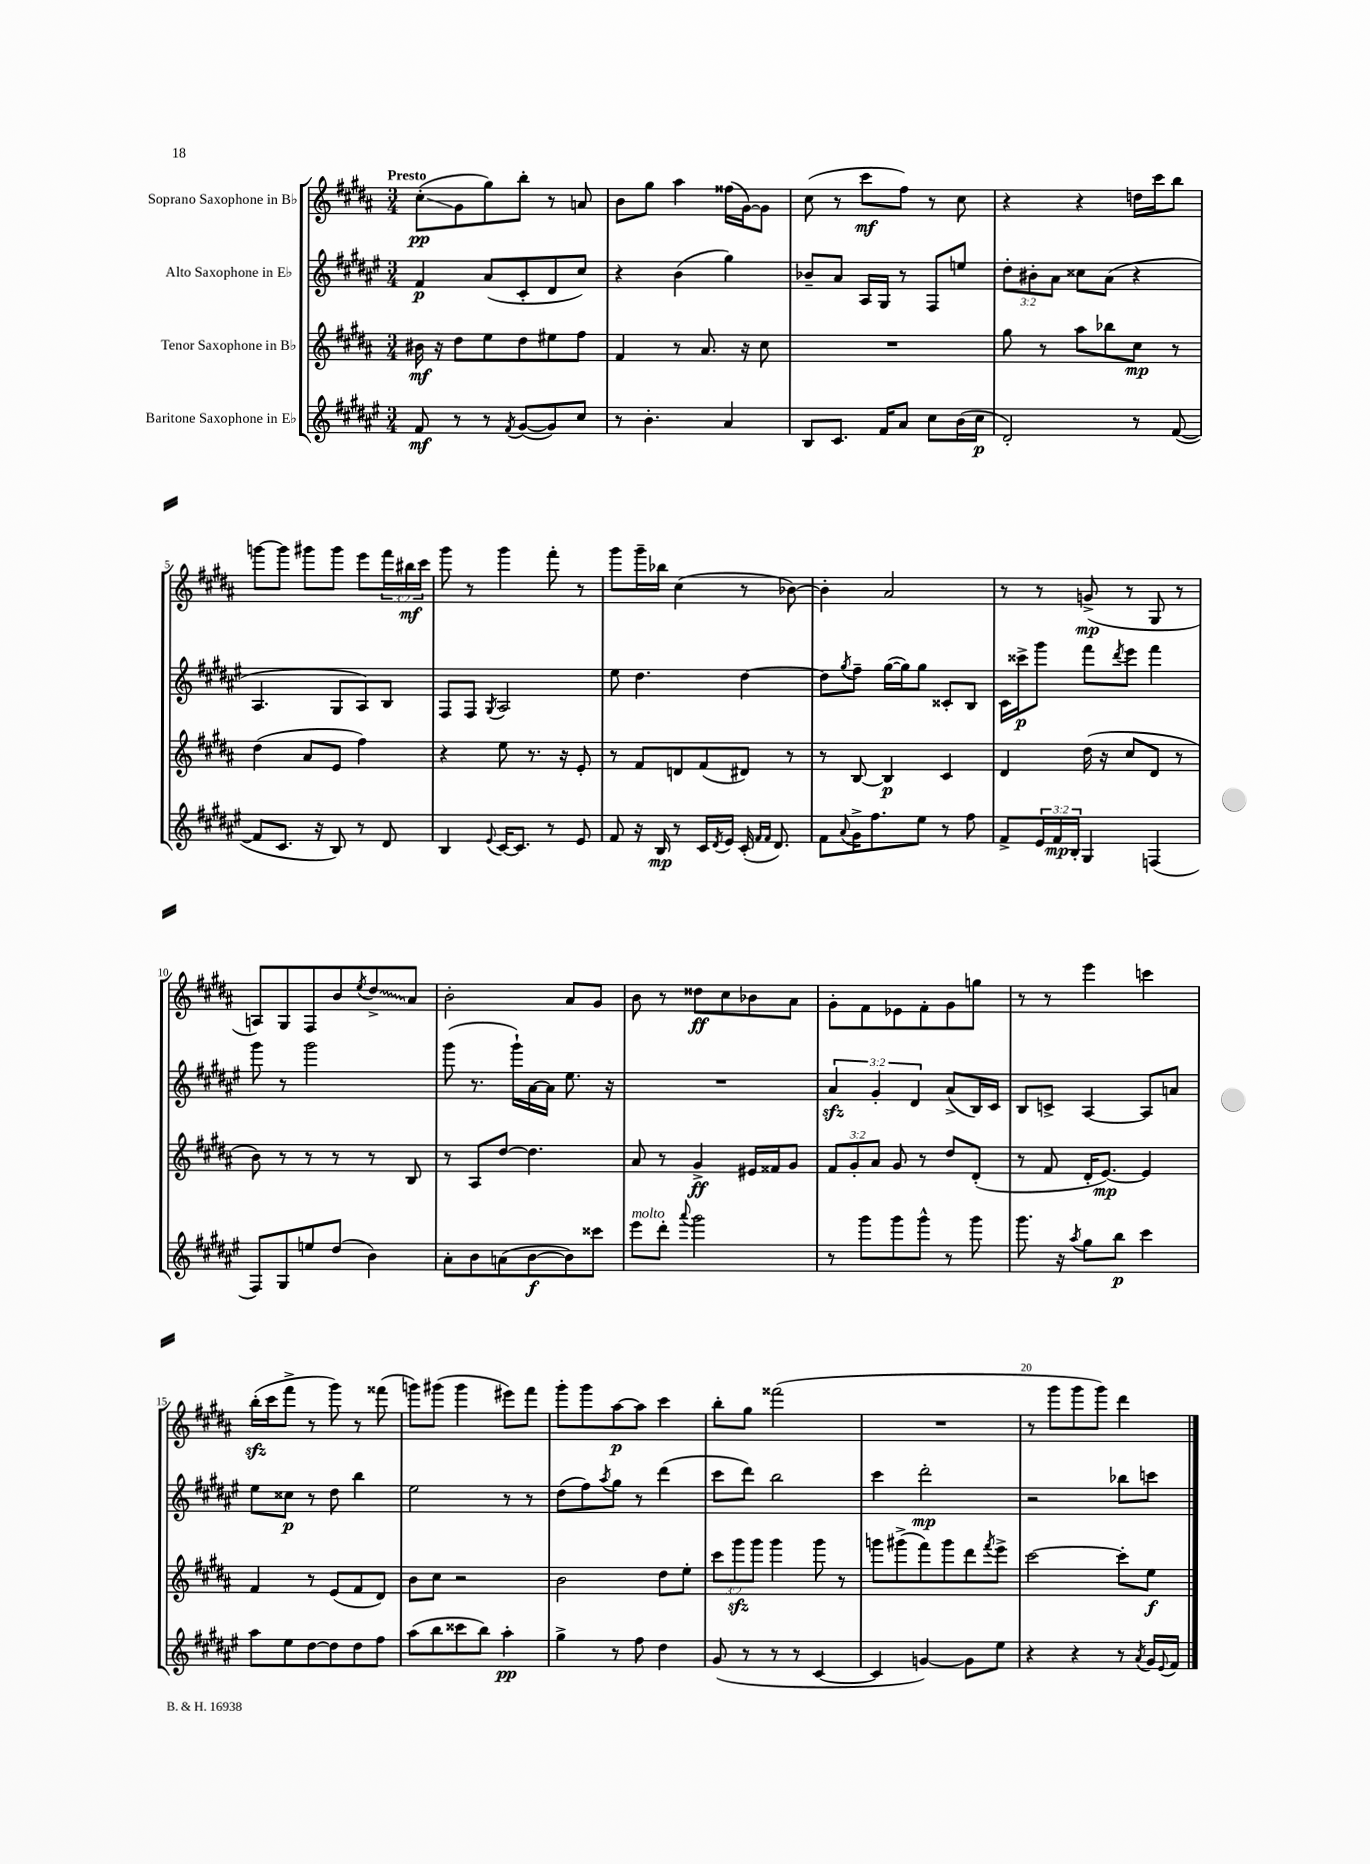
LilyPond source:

<<
\new StaffGroup <<
\new Staff = "s0" \with { instrumentName = "Soprano Saxophone in Bb" } {
    \clef treble \key b \major \numericTimeSignature \time 3/4 \override Staff.TupletNumber.text = #tuplet-number::calc-fraction-text \tempo "Presto"
    cis''8-.\glissando\pp( gis'8 gis''8) b''8-. r8 a'8 |
    b'8 gis''8 ais''4 fisis''16( gis'16~) gis'8 |
    cis''8( r8 cis'''8\mf fis''8) r8 cis''8 |
    r4 r4 d''16 cis'''16 b''8 |
    g'''8~ g'''8 gis'''8 gis'''8 e'''8 \tuplet 3/2 { fis'''16 bis''16\mf cis'''16 } |
    gis'''8 r8 gis'''4 fis'''8-. r8 |
    gis'''8 gis'''16-- bes''16 cis''4( r8 bes'8~) |
    bes'4-. ais'2 |
    r8 r8 g'8->\mp( r8 gis8 r8 |
    a8) gis8 fis8 b'8 \acciaccatura { e''8 } \once \override Glissando.style = #'zigzag dis''8->\glissando ais'8 |
    b'2-. ais'8 gis'8 |
    b'8 r8 disis''8\ff cis''8 bes'8 ais'8 |
    gis'8-. fis'8 ees'8 fis'8-. gis'8 g''8 |
    r8 r8 e'''4 c'''4 |
    b''16-.\sfz( cis'''16 fis'''8-> r8 gis'''8) r8 fisis'''8( |
    g'''8) gis'''8( gis'''4 eis'''8) fis'''8 |
    gis'''8-. gis'''8 ais''8~\p ais''8 cis'''4 |
    b''8-. gis''8 fisis'''2( |
    R2. |
    r8 gis'''8 gis'''8 gis'''8) dis'''4 \bar "|." |
}
\new Staff = "s1" \with { instrumentName = "Alto Saxophone in Eb" } {
    \clef treble \key fis \major \numericTimeSignature \time 3/4 \override Staff.TupletNumber.text = #tuplet-number::calc-fraction-text
    fis'4\p ais'8( cis'8-. dis'8 cis''8) |
    r4 b'4( gis''4) |
    bes'8-- ais'8 ais16 gis16 r8 fis8 e''8 |
    \tuplet 3/2 { dis''8-. bis'8-. ais'8 } cisis''8 ais'8( r4 |
    ais4. gis8 ais8) b8 |
    fis8 fis8 \acciaccatura { gis8 } ais2 |
    eis''8 dis''4. dis''4~ |
    dis''8 \acciaccatura { gis''8 } fis''8-- gis''16~( gis''16) gis''8 cisis'8-. b8 |
    cis'16 cisis'''16->\p gis'''8 fis'''8 \acciaccatura { dis'''8 } eis'''8 fis'''4 |
    gis'''8 r8 gis'''2 |
    gis'''8( r8. gis'''16-!) ais'16~ ais'16 eis''8. r16 |
    R2. |
    \tuplet 3/2 { ais'4\sfz gis'4-. dis'4 } ais'8->( b16) cis'16 |
    b8 c'8-> ais4~ ais8 a'8 |
    eis''8 cisis''8\p r8 dis''8 b''4 |
    eis''2 r8 r8 |
    dis''8( fis''8) \acciaccatura { ais''8 } gis''8 r8 dis'''4( |
    cis'''8 dis'''8) b''2 |
    cis'''4 dis'''2-.\mp |
    r2 bes''8 c'''8 \bar "|." |
}
\new Staff = "s2" \with { instrumentName = "Tenor Saxophone in Bb" } {
    \clef treble \key b \major \numericTimeSignature \time 3/4 \override Staff.TupletNumber.text = #tuplet-number::calc-fraction-text
    bis'16\mf r16 dis''8 e''8 dis''8 eis''8 fis''8 |
    fis'4 r8 ais'8. r16 cis''8 |
    R2. |
    gis''8 r8 ais''8 bes''8 cis''8\mp r8 |
    dis''4( ais'8 e'8 fis''4) |
    r4 e''8 r8. r16 e'8-. |
    r8 fis'8 d'8 fis'8( dis'8) r8 |
    r8 b8~ b4\p cis'4 |
    dis'4 dis''16( r16 cis''8 dis'8 r8 |
    b'8) r8 r8 r8 r8 b8 |
    r8 ais8 dis''8~ dis''4. |
    ais'8 r8 gis'4->\ff eis'16 fisis'16 gis'8 |
    \tuplet 3/2 { fis'8 gis'8-. ais'8 } gis'8 r8 dis''8 dis'8-.( |
    r8 fis'8 dis'16-. e'8.~\mp) e'4 |
    fis'4 r8 e'8( fis'8 dis'8) |
    b'8 cis''8 r2 |
    b'2 dis''8 e''8-. |
    \tuplet 3/2 { cis'''8 gis'''8\sfz gis'''8 } gis'''4 gis'''8 r8 |
    g'''8 gis'''8->( fis'''8) gis'''8 dis'''8 \acciaccatura { fis'''8 } e'''8-> |
    cis'''2~ cis'''8-. e''8\f \bar "|." |
}
\new Staff = "s3" \with { instrumentName = "Baritone Saxophone in Eb" } {
    \clef treble \key fis \major \numericTimeSignature \time 3/4 \override Staff.TupletNumber.text = #tuplet-number::calc-fraction-text
    fis'8\mf r8 r8 \acciaccatura { fis'8 } gis'8~( gis'8) cis''8 |
    r8 b'4.-. ais'4 |
    b8 cis'8. fis'16 ais'8 cis''8 b'16( cis''16\p |
    dis'2-.) r8 fis'8~( |
    fis'8 cis'8. r16 b8) r8 dis'8 |
    b4 \appoggiatura { eis'8 } cis'16~ cis'8. r8 eis'8 |
    fis'8 r16 b16\mp r8 cis'16 \acciaccatura { dis'8 } eis'16 cis'16-.( \grace { fis'16 fis'16 } dis'8.) |
    fis'8 \appoggiatura { ais'8 } gis'16-> fis''8. eis''8 r8 fis''8 |
    fis'8-> \tuplet 3/2 { eis'16 fis'16\mp b16-. } gis4 f4( |
    fis8) gis8 e''8 dis''8( b'4) |
    ais'8-. b'8 a'8( b'8~\f b'8) cisis'''8 |
    eis'''8^\markup { \italic "molto" } dis'''8-. \appoggiatura { ais'''8 } gis'''2 |
    r8 gis'''8 gis'''8 gis'''8-^ r8 gis'''8 |
    gis'''8. r16 \acciaccatura { ais''8 } gis''8 b''8\p cis'''4 |
    ais''8 eis''8 dis''8~ dis''8 dis''8 fis''8 |
    ais''8( b''8 cisis'''8 b''8) ais''4-.\pp |
    gis''4-> r8 fis''8 dis''4 |
    gis'8( r8 r8 r8 cis'4~ |
    cis'4 g'4~) g'8 eis''8 |
    r4 r4 r8 \acciaccatura { ais'8 } gis'16 \appoggiatura { eis'8 } fis'16 \bar "|." |
}
>>
>>
\layout { \context { \Score \override BarNumber.break-visibility = ##(#f #t #t) barNumberVisibility = #(every-nth-bar-number-visible 5) } }
